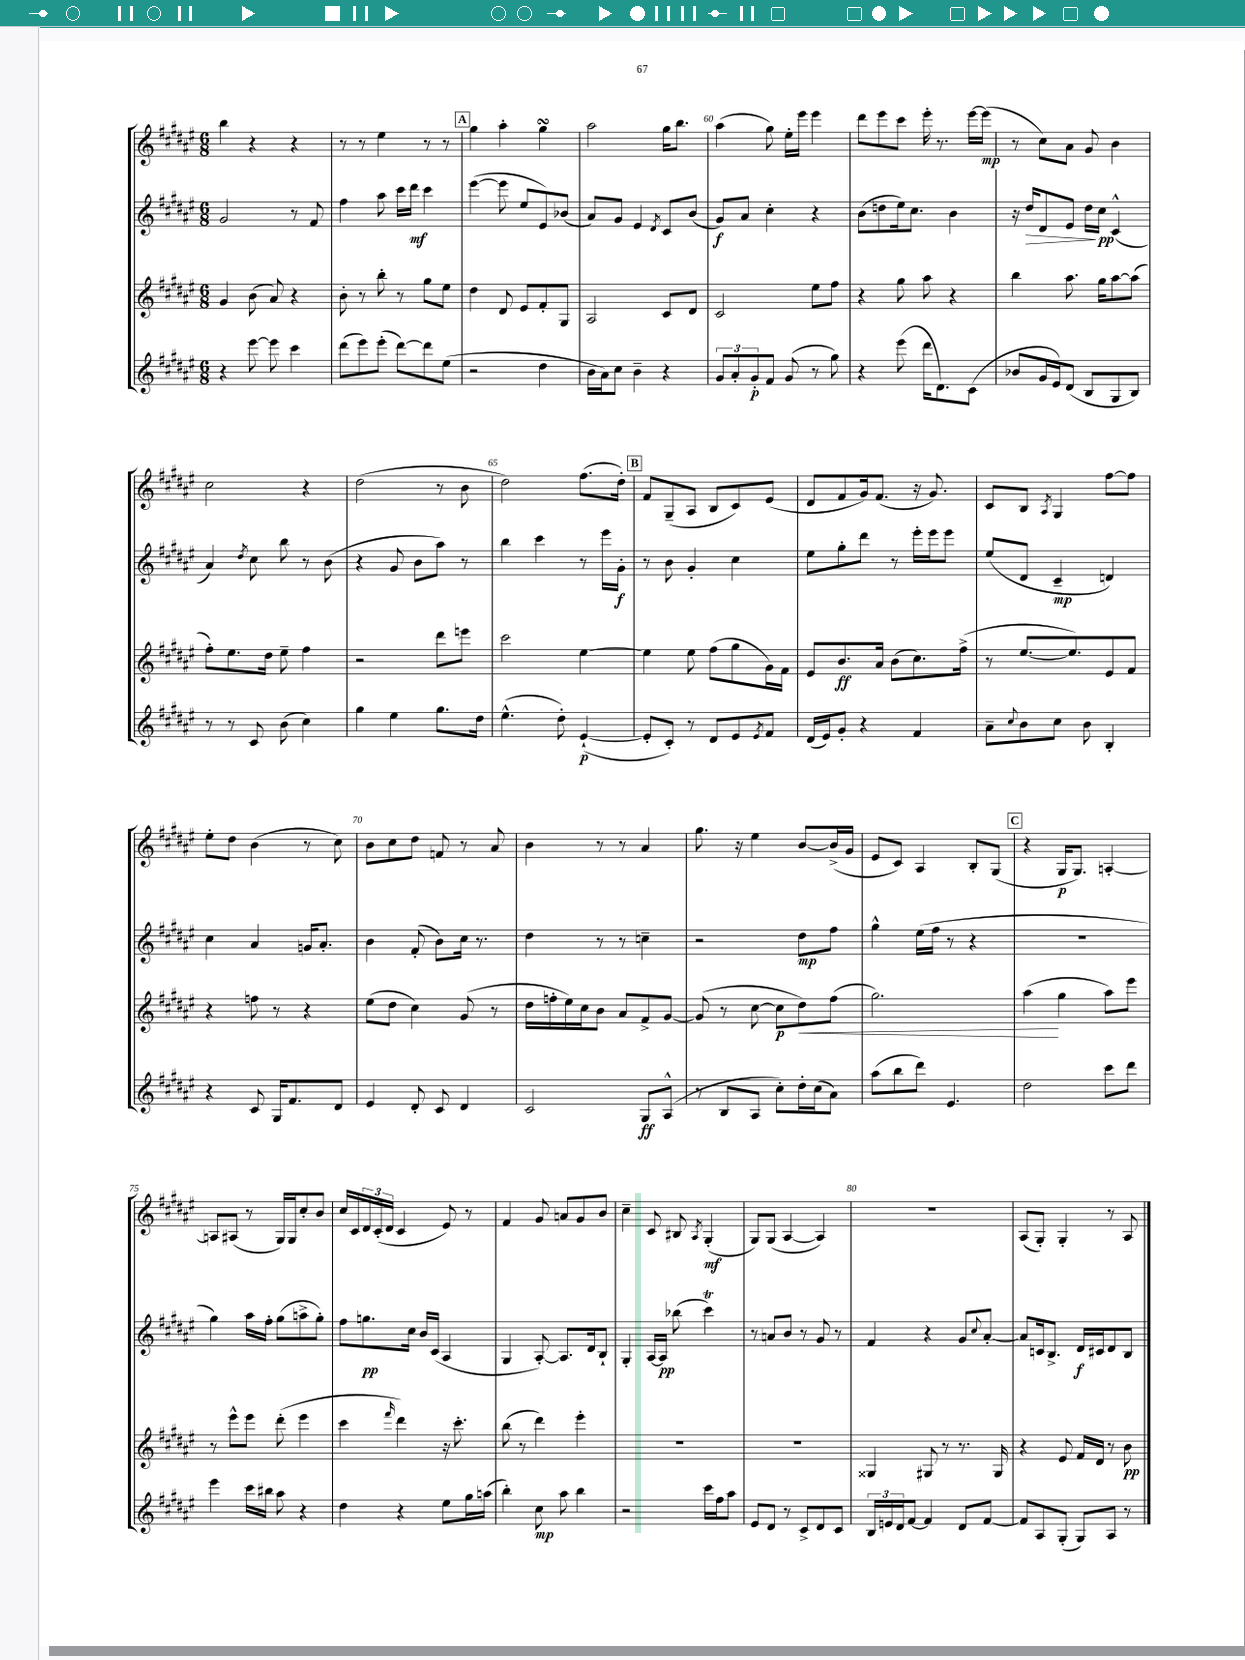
<<
\new StaffGroup <<
\new Staff = "s0" {
    \clef treble \key fis \major \numericTimeSignature \time 6/8
    b''4 r4 r4 |
    r8 r8 eis''4 r8 r8 |
    \mark \markup { \box "A" } gis''4 ais''4-. gis''4\turn |
    ais''2 gis''16 b''8. |
    ais''4( gis''8) eis''16-. eis'''16 eis'''4 |
    dis'''8 eis'''8 cis'''8 eis'''16-. r8. eis'''16~ eis'''16\mp( |
    r8 cis''8) ais'8 gis'8 b'4 |
    cis''2 r4 |
    dis''2( r8 b'8 |
    dis''2) fis''8.( dis''16-.) |
    \mark \markup { \box "B" } fis'8 gis8--( ais8 b8 cis'8) eis'8( |
    dis'8 fis'8 gis'16) fis'8.( r16 gis'8.) |
    cis'8 b8 \acciaccatura { ais8 } gis4 fis''8~ fis''8 |
    eis''8-. dis''8 b'4( r8 cis''8) |
    b'8 cis''8 dis''8 f'8 r8 ais'8 |
    b'4 r8 r8 ais'4 |
    gis''8. r16 eis''4 b'8~ b'16->( gis'16 |
    eis'8 cis'8) ais4 b8-. gis8( |
    \mark \markup { \box "C" } r4 gis16\p gis8.) a4~-. |
    a8 ais8( r8 gis16) gis16 cis''8-. b'8 |
    cis''16 cis'16 \tuplet 3/2 { dis'16 cis'16-.( dis'16 } cis'4 eis'8) r8 |
    fis'4 gis'8 a'8 gis'8 b'8 |
    cis''4-- cis'8 bis8 \acciaccatura { ais8 } gis4-.\mf( |
    gis8) gis8( ais4~ ais4) |
    R2. |
    ais8( gis8-.) gis4-. r8 ais8 \bar "|." |
}
\new Staff = "s1" {
    \clef treble \key fis \major \numericTimeSignature \time 6/8
    gis'2 r8 fis'8 |
    fis''4 ais''8 cis'''16 dis'''16\mf cis'''4 |
    \mark \markup { \box "A" } eis'''4~( eis'''8 eis''8 eis'8) bes'8( |
    ais'8) gis'8 eis'4 \acciaccatura { dis'8 } cis'8 b'8( |
    gis'8\f) ais'8 cis''4-. r4 |
    b'8( d''8 eis''16) cis''8. b'4 |
    r16 dis''16\> dis'8 eis'8 dis''16\! cis''16\pp cis'4-^( |
    ais'4) \acciaccatura { dis''8 } cis''8 b''8 r8 b'8( |
    r4 gis'8 b'8 ais''8) r8 |
    b''4 cis'''4 r8 eis'''16 gis'16-.\f |
    \mark \markup { \box "B" } r8 b'8 gis'4-. cis''4 |
    eis''8 gis''8-. dis'''8 r8 eis'''16-. eis'''16 eis'''8 |
    eis''8( dis'8 cis'4--\mp d'4) |
    cis''4 ais'4 g'16 ais'8.-. |
    b'4 fis'8-.( b'8) cis''16 r8. |
    dis''4 r8 r8 c''4-- |
    r2 dis''8\mp fis''8 |
    gis''4-^ eis''16( fis''16 r8 r4 |
    \mark \markup { \box "C" } R2. |
    gis''4) ais''16 fis''16-. gis''8( a''8-> gis''8-.) |
    fis''8 g''8.\pp cis''16 b'16 cis'16( ais4 |
    gis4 ais8~-.) ais8. dis'16 b8-! |
    gis4-. ais16~ ais16\pp bes''8( cis'''4\trill) |
    r8 a'8 b'8 r8 gis'8 r8 |
    fis'4 r4 gis'8 \appoggiatura { cis''8 } ais'8~-. |
    ais'8 c'16 b8.-> dis'16\f cis'16 dis'8 b8 \bar "|." |
}
\new Staff = "s2" {
    \clef treble \key fis \major \numericTimeSignature \time 6/8
    gis'4 b'8( ais'8) r4 |
    b'8-. r8 b''8-. r8 gis''8 eis''8 |
    \mark \markup { \box "A" } dis''4 dis'8 eis'8 fis'8-. gis8 |
    ais2 cis'8 dis'8 |
    cis'2 eis''8 fis''8 |
    r4 gis''8 ais''8 r4 |
    b''4 ais''8. gis''16 ais''8~ ais''8( |
    fis''8-.) eis''8. dis''16 eis''8-- fis''4 |
    r2 dis'''8 e'''8 |
    cis'''2 eis''4~ |
    \mark \markup { \box "B" } eis''4 eis''8 fis''8( gis''8 gis'16) fis'16 |
    eis'8 b'8.\ff ais'16 b'8( cis''8.) fis''16->( |
    r8 eis''8.~ eis''8.) eis'8 fis'8 |
    r4 f''8 r8 r4 |
    eis''8( dis''8 cis''4) gis'8( r8 |
    dis''16 f''16-. eis''16) cis''16 b'8 ais'8 fis'8-> gis'8~ |
    gis'8( r8 cis''8~ cis''8\p dis''8\<) fis''8( |
    gis''2.) |
    \mark \markup { \box "C" } ais''4\!( gis''4 ais''8) eis'''8 |
    r8 eis'''8-^ eis'''8 dis'''8-.( eis'''4 |
    cis'''4 \grace { fis'''16 } dis'''4) r16 cis'''8.-. |
    b''8( r8 dis'''4) eis'''4-. |
    R2. |
    R2. |
    gisis4 gis8 r8 r8. gis16 |
    r4 eis'8 fis'16 dis'16 r8 b'8\pp \bar "|." |
}
\new Staff = "s3" {
    \clef treble \key fis \major \numericTimeSignature \time 6/8
    r4 eis'''8~ eis'''8 cis'''4 |
    dis'''8( eis'''8) eis'''8-.( dis'''8~) dis'''8 eis''8( |
    \mark \markup { \box "A" } r2 dis''4 |
    b'16 ais'16) cis''8 b'4-- r4 |
    \tuplet 3/2 { gis'8 ais'8-. gis'8-.\p } fis'8 gis'8( r8 gis''8) |
    r4 eis'''8( dis'''16 dis'8.) cis'8( |
    bes'8 gis'16 eis'16) dis'8( b8 gis8 b8) |
    r8 r8 cis'8 b'8( cis''4) |
    gis''4 eis''4 gis''8. dis''16 |
    eis''4.-^( dis''8-.) eis'4~-!\p( |
    \mark \markup { \box "B" } eis'8-. cis'8-.) r8 dis'8 eis'8 \acciaccatura { eis'8 } fis'8 |
    dis'16( eis'16) gis'8-. r4 fis'4 |
    ais'8-- \appoggiatura { cis''8 } b'8 cis''8 b'8 b4-. |
    r4 cis'8 gis16 fis'8. dis'8 |
    eis'4 dis'8-. cis'8 dis'4 |
    cis'2 gis8\ff ais8-^( |
    r8 b8 ais8 cis''8-.) dis''16-. cis''16( ais'8) |
    ais''8( b''8 dis'''8) eis'4. |
    \mark \markup { \box "C" } dis''2 cis'''8 dis'''8 |
    eis'''4 cis'''16 bis''16 ais''8 r4 |
    dis''4 r4 eis''8 gis''16 a''16( |
    b''4-.) cis''8\mp ais''8 b''4 |
    r2 cis'''16 fis''16 ais''8 |
    eis'8 dis'8 r8 cis'8-> dis'8 cis'8 |
    \tuplet 3/2 { b16 e'16 dis'16 } fis'8~ fis'4 dis'8 fis'8~ |
    fis'8 ais8 gis8-.( gis8) ais8 r8 \bar "|." |
}
>>
>>
\layout { \context { \Score currentBarNumber = #56 \override BarNumber.break-visibility = ##(#f #t #t) barNumberVisibility = #(every-nth-bar-number-visible 5) } }
